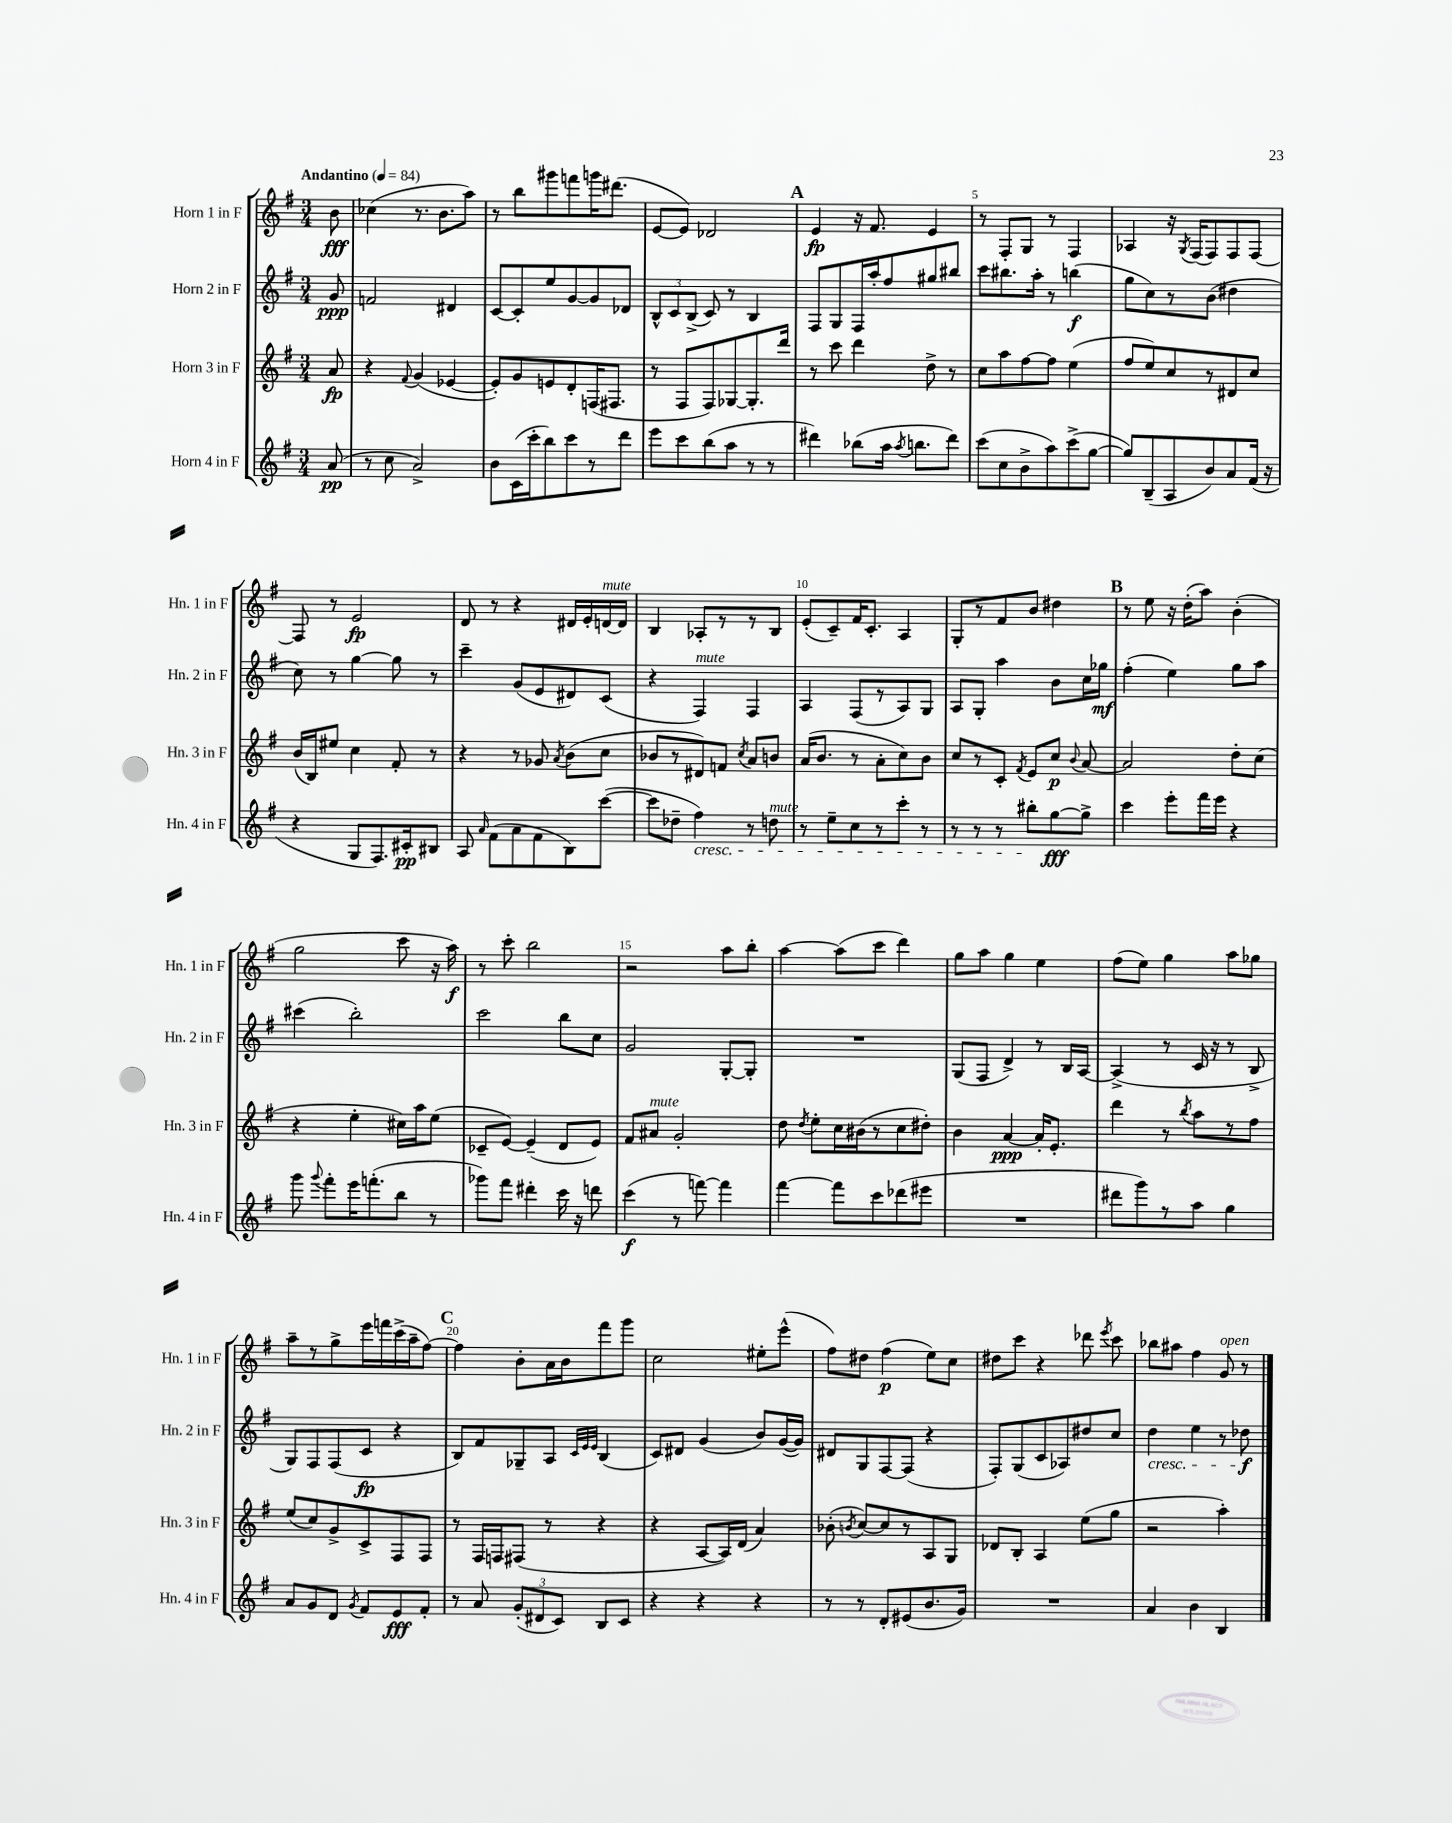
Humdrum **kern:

**kern	**kern	**kern	**kern
*staff4	*staff3	*staff2	*staff1
*clefG2	*clefG2	*clefG2	*clefG2
*k[f#]	*k[f#]	*k[f#]	*k[f#]
*M3/4	*M3/4	*M3/4	*M3/4
*MM84	*MM84	*MM84	*MM84
(8a	8a	8g	8b
=	=	=	=
8r	4r	2f	(4cc-
8cc	.	.	.
.	8qqf#	.	.
2a^)	(4g	.	8.r
.	.	.	8.b
.	[4e-	4d#	.
.	.	.	8aa)
=	=	=	=
8b	8e-'])	[8c	8r
(16c	8g	8c']	8bb
16ccc'	.	.	.
8bb)	8e	8ee	8ggg#
8ccc	8d'	[8g	8fff
8r	(16F	8g]	16ggg
.	8.F#	.	(8.ddd#
8ddd	.	8d-	.
=	=	=	=
8eee	8r	12B^^	[8e
.	.	12c	.
8ccc	8F#	.	8e])
.	.	(12B^	.
(8bb	8F#)	8c)	2d-
8aa	[8G-	8r	.
8r	8.G-']	4B	.
8r	.	.	.
.	16ddd	.	.
=	=	=	=
4ddd#)	8r	8F#	4e
.	8ccc	8G	.
(8bb-	4ddd	16F#	16r
.	.	16aa'	8.f#
16aa	.	8ff#	.
8qaa	.	.	.
8.bb	.	.	.
.	8dd^	8gg#	4e
8ddd#)	8r	8bb#	.
=	=	=	=
(8ccc	8cc	8ccc	8r
8cc	8aa	8.bb#	8F#'
8b^	[8ff#	.	8G
.	.	16aa'	.
8aa)	8ff#]	8r	8r
(8ccc^	(4ee	(4bb	4F#
[8gg	.	.	.
=	=	=	=
8gg])	8ff#	8gg	4A-
(8B~	8ee)	8cc)	.
8A	8cc	8r	16r
.	.	.	8qG
.	.	.	(16F#
8b)	8r	(8b	8F#)
8a	8d#	4dd#	8F#
(16f#	8cc	.	[8F#
16r	.	.	.
=	=	=	=
4r	(16b	8cc)	8F#]
.	16B)	.	.
.	8ee#	8r	8r
8G	4cc	[4gg	2e
8.F#)	.	.	.
.	8f#'	8gg]	.
16c#'	.	.	.
8B#	8r	8r	.
=	=	=	=
8A	4r	4ccc~	8d
16qqa	.	.	.
(8f#	.	.	8r
8a	8r	(8g	4r
8f#	8g-	8e	.
.	8qa	.	.
8B)	(8b	8d#)	16d#
.	.	.	16e'
([8ccc	8cc	(8c	[16d
.	.	.	16d]
=	=	=	=
8ccc]	8b-	4r	4B
8dd-~	8r	.	.
4ff#)	8d#)	4F#)	8A-'
.	8f	.	8r
.	8qcc	.	.
8r	8a	4F#	8r
8dd	8b	.	8B
=	=	=	=
8r	(16a	4A	(8e'
.	8.b	.	.
8ee~	.	.	8c~)
8cc	8r	(8F#	16f#
.	.	.	8.c'
8r	8a'	8r	.
8ccc'	8cc)	8A)	4A
8r	8b	8G	.
=	=	=	=
8r	8cc	8A	8G'
8r	8r	8G'	8r
8r	8c'	4aa	8f#
.	8qf#	.	.
8bb#'	8e	.	8b
[8gg	8cc	8b	4dd#
.	8qqb	.	.
8gg^]	[8a	16cc	.
.	.	16gg-	.
=	=	=	=
4ccc	2a]	(4ff#'	8r
.	.	.	8ee
8eee'	.	4ee)	16r
.	.	.	(16dd'
16fff#	.	.	8aa)
16eee	.	.	.
4r	8dd'	8gg	(4b'
.	(8cc	8aa	.
=	=	=	=
8ggg	4r	(4ccc#	2gg
8qqggg	.	.	.
8fff#'	.	.	.
16eee	4ee'	2bb')	.
(8.fff'	.	.	.
8bb	16cc#)	.	8ccc
.	16aa	.	.
8r	(8ee	.	16r
.	.	.	16aa)
=	=	=	=
8ggg-)	8c-~	2ccc	8r
8fff#	[8e)	.	8ccc'
4ddd#'	(4e~]	.	2bb
16ccc	8d	8bb	.
16r	.	.	.
8ddd	8e)	8cc	.
=	=	=	=
(4ccc	8f#	2g	2r
.	8a#	.	.
8r	2g'	.	.
[8fff)	.	.	.
4fff]	.	[8G'	8aa
.	.	8G']	8bb'
=	=	=	=
[4fff#	8dd	2.r	[4aa
.	8qdd	.	.
.	8ee'	.	.
8fff#]	16cc	.	(8aa]
.	(16b#	.	.
8ccc	8r	.	8ccc
(8ddd-	8cc	.	4ddd)
8eee#	8dd#')	.	.
=	=	=	=
2.r	4b	(8G	8gg
.	.	8F#	8aa
.	[4a	4d^)	4gg
.	16a']	8r	4ee
.	8.e'	.	.
.	.	16B	.
.	.	[16A	.
=	=	=	=
8ddd#	4ddd	(4A^]	(8ff#
8ggg)	.	.	8ee)
8r	8r	8r	4gg
.	8qbb	.	.
8aa	8aa	16c	.
.	.	16r	.
4gg	8r	8r	8aa
.	8ff#	8B^	8gg-
=	=	=	=
8a	(8ee	8G)	8aa~
8g	8cc)	8F#	8r
8d	8g^	(8F#	8gg^
8qg	.	.	.
8f#	8c^	8c	16eee
.	.	.	16fff
8e	8F#	4r	(16ccc^
.	.	.	16aa~
8f#'	8F#	.	[8ff#)
=	=	=	=
8r	8r	8B)	4ff#]
8a	16F#	8f#	.
.	16F	.	.
(12g'	(8F#	8G-~	8b'
12d#	.	.	.
.	8r	8A	16a
12c)	.	.	.
.	.	.	16b
.	.	32qqc	.
.	.	32qqe	.
.	.	32qqe	.
8B	4r	(4B	8fff#
8c	.	.	8ggg
=	=	=	=
4r	4r	8c)	2cc
.	.	8d#	.
4r	[8A	(4g	.
.	16A])	.	.
.	(16d	.	.
4r	4a)	8b)	8ee#'
.	.	([16g	(8eee^^
.	.	16g])	.
=	=	=	=
8r	(8b-'	8d#	8ff#)
.	8qb	.	.
8r	[8cc)	8G	8dd#
8d'	8cc]	[8F#	(4ff#
(8e#	8r	(8F#]	.
8.b	8A	4r	8ee)
.	8G	.	8cc
16g)	.	.	.
=	=	=	=
2.r	8d-	8F#')	8dd#
.	8B'	(8G	8ccc
.	4A	8c	4r
.	.	8A-)	.
.	(8ee	8dd#	8ddd-
.	.	.	8qeee
.	8gg	8cc	8ccc
=	=	=	=
4a	2r	4dd	8bb-
.	.	.	8aa#
4b	.	4ee	4ff#
4B	4aa')	8r	8g
.	.	8dd-	8r
==	==	==	==
*-	*-	*-	*-
